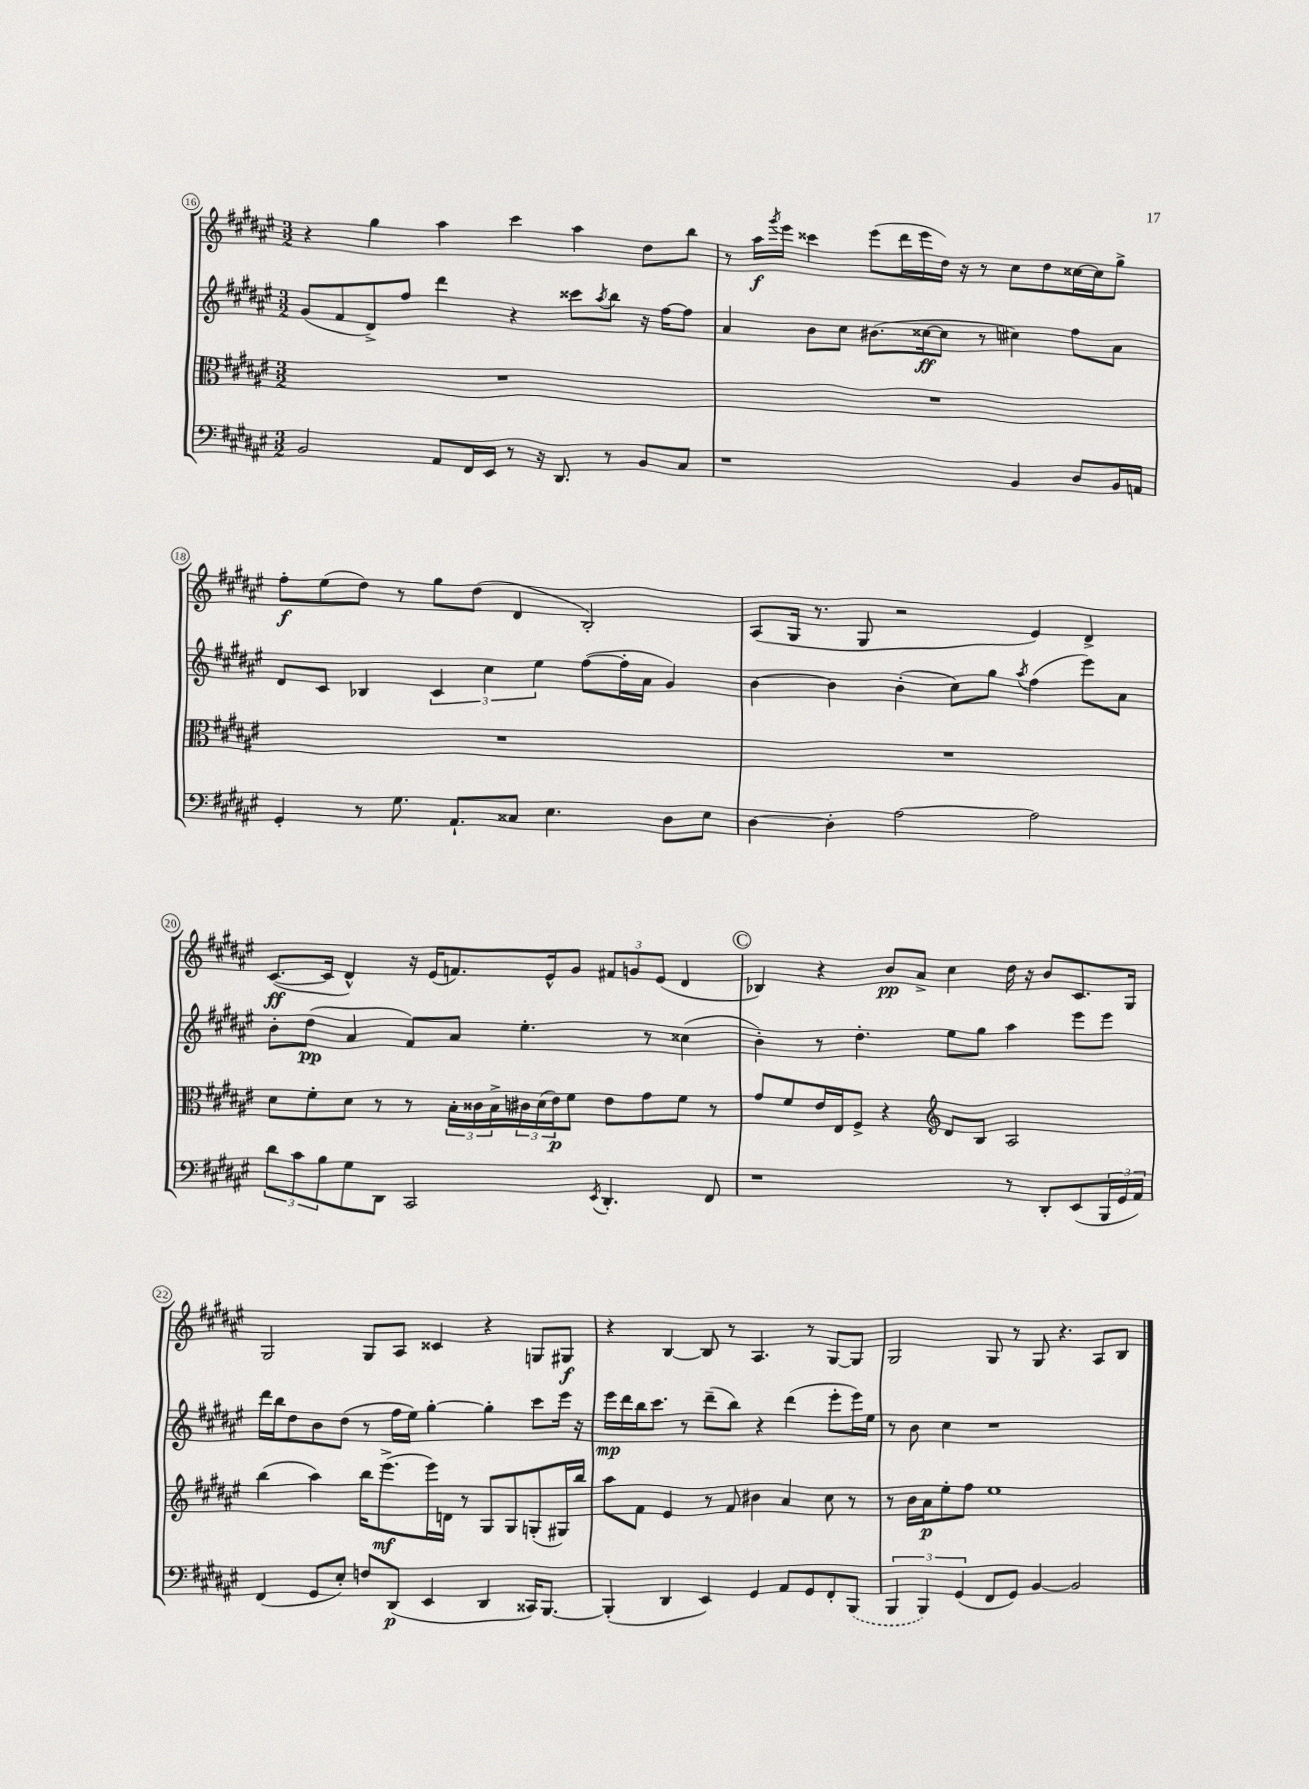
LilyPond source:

<<
\new StaffGroup <<
\new Staff = "s0" {
    \clef treble \key fis \major \numericTimeSignature \time 3/2
    r4 gis''4 ais''4 cis'''4 ais''4 dis''8 b''8 |
    r8 ais''16\f \acciaccatura { gis'''8 } eis'''16 cisis'''4 eis'''8( dis'''16 eis'''16 dis''16) r16 r8 cis''8 dis''8 cisis''16~ cisis''16 gis''8-> |
    fis''8-.\f eis''8( dis''8) r8 gis''8 dis''8( dis'4 b2-.) |
    ais8( gis16 r8. gis8 r2 eis'4) dis'4-> |
    cis'8.~\ff( cis'16 dis'4-^) r16 eis'16( f'8.) eis'16-^ gis'8 \tuplet 3/2 { fis'8 g'8 eis'8( } dis'4 |
    \mark \markup { \circle "C" } bes4) r4 b'8\pp ais'8-> cis''4 dis''16 r16 b'8 cis'8. gis16 |
    gis2 gis8 ais8 cisis'4 r4 g8 gis8\f |
    r4 b4~ b8 r8 ais4. r8 gis8~ gis8 |
    gis2 gis8 r8 gis8 r4. ais8 b8 \bar "|." |
}
\new Staff = "s1" {
    \clef treble \key fis \major \numericTimeSignature \time 3/2
    gis'8( fis'8 dis'8->) fis''8 dis'''4 r4 cisis'''8 \acciaccatura { ais''8 } b''8 r16 fis''16~ fis''8 |
    ais'4 b'8 cis''8 bis'8.( cisis''16~\ff cisis''8 r8 cis''4) fis''8 ais'8 |
    dis'8 cis'8 bes4 \tuplet 3/2 { cis'4 cis''4 eis''4 } fis''8~( fis''16-. ais'16 gis'4) |
    b'4~ b'4 b'4-.( cis''8) gis''8 \acciaccatura { ais''8 } fis''4( eis'''8) ais'8 |
    b'8-. dis''8\pp( ais'4 fis'8) ais'8 eis''4.-. r8 cisis''4( |
    \mark \markup { \circle "C" } b'4-.) r8 dis''4.-. eis''8 gis''8 ais''4 eis'''8 eis'''8 |
    dis'''16 b''16 dis''8 b'8 dis''8( r8 fis''16 eis''16) gis''4~-. gis''4-. cis'''8 eis'''16 r16 |
    eis'''16\mp dis'''16 b''16 cis'''8. r8 dis'''8--( b''8) r4 dis'''4( eis'''8-. eis'''16) eis''16 |
    r8 b'8 cis''4 r1 \bar "|." |
}
\new Staff = "s2" {
    \clef alto \key fis \major \numericTimeSignature \time 3/2
    R1. |
    R1. |
    R1. |
    R1. |
    dis'8 fis'8-. dis'8 r8 r8 \tuplet 3/2 { b16-. cisis'16 b16-> } \tuplet 3/2 { cis'16 dis'16( eis'16\p) } fis'8 eis'8 gis'8 fis'8 r8 |
    \mark \markup { \circle "C" } gis'8 fis'8 eis'16 eis16 fis8-> r4 \clef treble dis'8 b8 ais2 |
    b''4( ais''4) b''16 eis'''8.->\mf( eis'''16) d'16 r8 gis8 gis8 g8-.( gis16) b''16 |
    ais''8 fis'8 eis'4 r8 fis'8 bis'4 ais'4 cis''8 r8 |
    r8 b'16 ais'16\p eis''8-. fis''8 eis''1 \bar "|." |
}
\new Staff = "s3" {
    \clef bass \key fis \major \numericTimeSignature \time 3/2
    b,2 ais,8 fis,16 eis,16 r8 r16 dis,8. r8 b,8 cis8 |
    r1 b,4 dis8 b,16 a,16 |
    gis,4-. r8 gis8. ais,8.-! cisis8 eis4. dis8 eis8 |
    dis4~ dis4-. ais2~ ais2 |
    \tuplet 3/2 { dis'8 cis'8 b8 } gis8 dis,8 cis,2 \acciaccatura { eis,8 } dis,4.-. fis,8 |
    \mark \markup { \circle "C" } r1 r8 dis,8-. eis,8( \tuplet 3/2 { b,,16 gis,16 ais,16) } |
    fis,4( gis,8 eis8-.) f8 dis,8\p( eis,4 dis,4 cisis,16) b,,8.~ |
    b,,4-.( dis,4 eis,4) gis,4 ais,8 gis,8 fis,8-. \once \slurDashed b,,8( |
    \tuplet 3/2 { b,,4 b,,4) gis,4( } fis,8 gis,8) b,4~ b,2 \bar "|." |
}
>>
>>
\layout { \context { \Score currentBarNumber = #16 \override BarNumber.stencil = #(make-stencil-circler 0.1 0.3 ly:text-interface::print) } }
